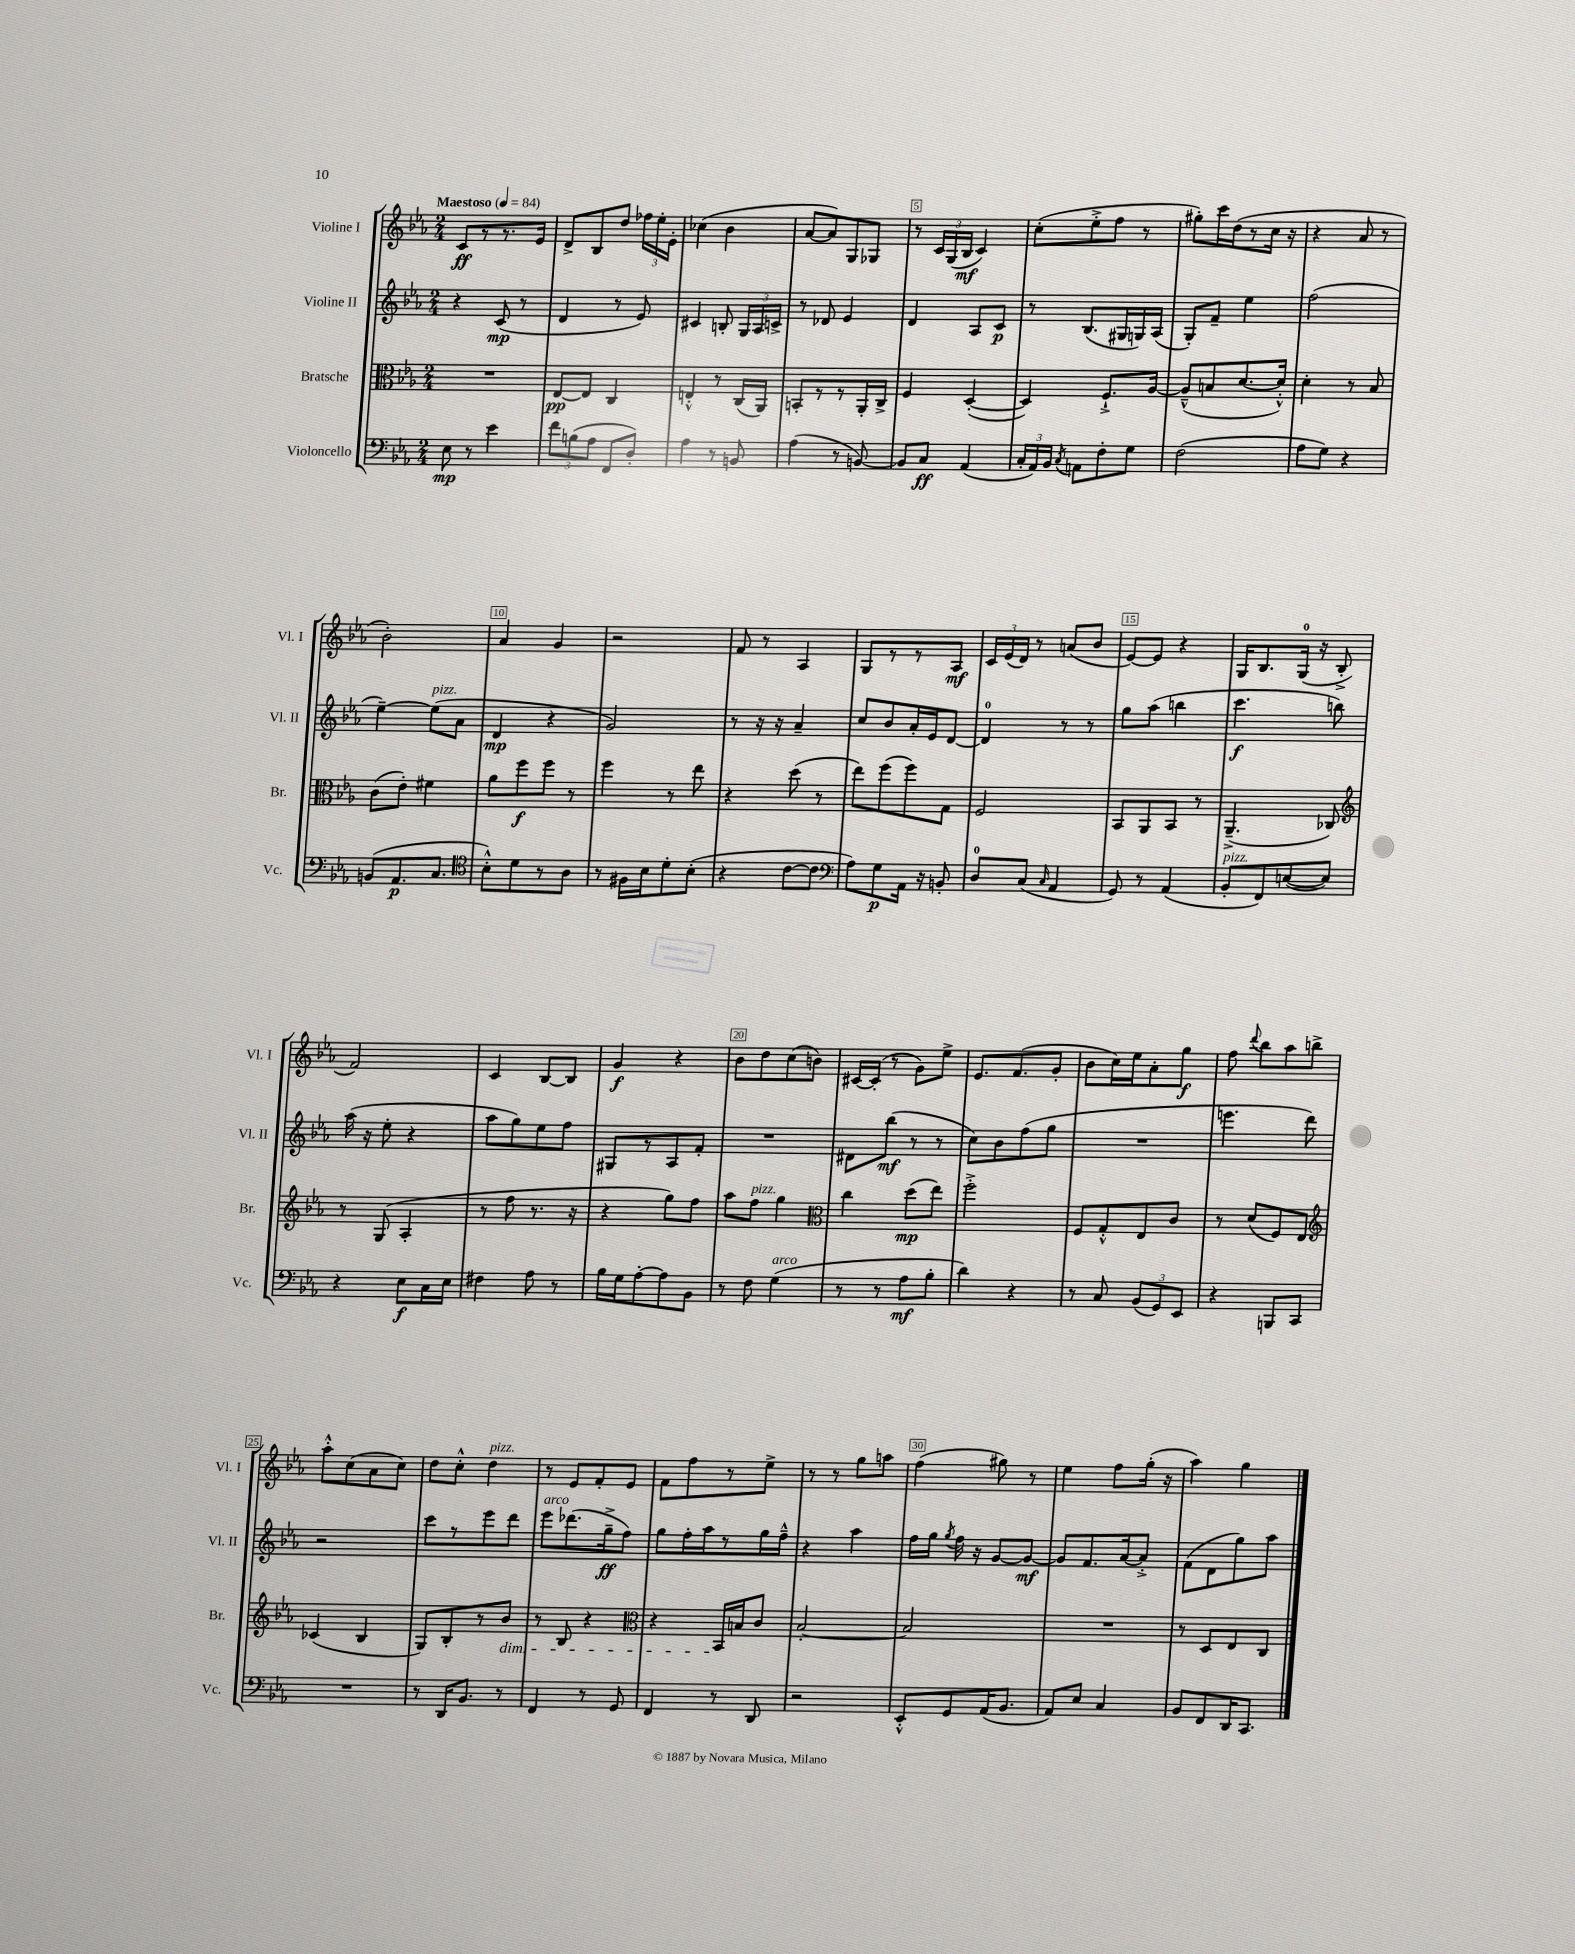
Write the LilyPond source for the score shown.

<<
\new StaffGroup <<
\new Staff = "s0" \with { instrumentName = "Violine I" shortInstrumentName = "Vl. I" } {
    \clef treble \key ees \major \numericTimeSignature \time 2/4 \tempo "Maestoso" 4 = 84
    \autoBeamOff c'8[\ff r8 r8. ees'16] |
    d'8[-> bes8 d''8] \tuplet 3/2 { fes''16[ ees''16-. ees'16]-. } |
    ces''4( bes'4 |
    aes'8[~ aes'8) g8 ges8] |
    r8 \tuplet 3/2 { c'16[ g16( bes16]\mf } c'4) |
    c''8[-.( ees''8-.-> f''8] r8 |
    gis''8[-.) c'''16 d''16( r8 c''16] r16 |
    r4 aes'8 r8 |
    bes'2-.) |
    aes'4 g'4 |
    r2 |
    f'8 r8 aes4 |
    g8[ r8 r8 aes8]\mf |
    \tuplet 3/2 { c'16[ ees'16( d'16]) } r8 a'8[( bes'8] |
    ees'8[~) ees'8] r4 |
    g16[ bes8. g16]-0( r16 bes8-.-> |
    f'2) |
    c'4 bes8[~ bes8] |
    g'4\f r4 |
    bes'8[ d''8 c''8( b'8]) |
    cis'16[~ cis'16]-.( r8 g'8[) ees''8]-> |
    ees'8.[ f'8.( g'8]-. |
    bes'8[ c''16) ees''16 aes'8-. g''8]\f |
    f''8 \appoggiatura { d'''8 } bes''8[ aes''8 b''8]-> |
    aes''8[-.-^ c''8( aes'8 c''8]) |
    d''8[ c''8]-.-^ d''4^\markup { \italic "pizz." } |
    r8 ees'8[ f'8-. ees'8] |
    f'8[ f''8 r8 ees''8]-> |
    r8 r8 g''8[ a''8] |
    f''4( gis''8) r8 |
    ees''4 f''8[ g''16]-.( r16 |
    aes''4) g''4 \bar "|." |
}
\new Staff = "s1" \with { instrumentName = "Violine II" shortInstrumentName = "Vl. II" } {
    \clef treble \key ees \major \numericTimeSignature \time 2/4
    \autoBeamOff r4 c'8\mp( r8 |
    d'4 r8 ees'8) |
    cis'4 b8-. \tuplet 3/2 { g16[ aes16 c'16]-> } |
    r8 des'8 ees'4 |
    d'4 aes8[ c'8]\p |
    r8 bes8.[( gis16 g16) aes16]( |
    g8[-.) f'8]-- ees''4 |
    f''2( |
    ees''4~--) ees''8[^\markup { \italic "pizz." }( aes'8] |
    d'4\mp r4 |
    g'2) |
    r8 r16 r16 aes'4-- |
    c''8[ bes'8 aes'16-. ees'16 d'8]~ |
    d'4-0 r8 r8 |
    g''8[ aes''8]( b''4 |
    c'''4.\f b''8) |
    aes''16( r16 ees''8-. r4 |
    aes''8[ g''8) ees''8 f''8] |
    gis8[ r8 aes8 f'8]-. |
    R2 |
    dis'8[ bes''8]\mf( r8 r8 |
    c''8[) bes'8 f''8( g''8] |
    R2 |
    e'''4. d'''8) |
    r2 |
    c'''8[ r8 ees'''8 d'''8] |
    ees'''8[^\markup { \italic "arco" } des'''8.( g''16--->\ff f''8]) |
    g''8[ f''16-. aes''16 r8 g''16 f''16]---^ |
    r4 aes''4 |
    f''16[ g''16] \acciaccatura { g''8 } f''16 r16 g'8[~ g'8]~\mf |
    g'8[ f'8. aes'16~ aes'8]-.-> |
    f'8[( d'8 g''8) aes''8] \bar "|." |
}
\new Staff = "s2" \with { instrumentName = "Bratsche" shortInstrumentName = "Br." } {
    \clef alto \key ees \major \numericTimeSignature \time 2/4
    \autoBeamOff R2 |
    ees8[~\pp ees8] c4 |
    e4-.-^ r8 c16[( aes,16]) |
    b,8[-. r8 r8 aes,16-. c16]-> |
    f4 d4~-.( |
    d4) f8.[-!-> aes16]~ |
    aes8[---^( b8 d'8.~ d'16]-.-^) |
    d'4-. r8 bes8 |
    c'8[( ees'8]-.) fis'4 |
    aes'8[ f''8\f f''8] r8 |
    f''4 r8 ees''8 |
    r4 d''8( r8 |
    ees''8[) f''8( f''8) g8] |
    f2 |
    bes,8[ aes,8 bes,8] r8 |
    aes,4.--->( ces8) |
    \clef treble r8 g8( aes4-. |
    r8 f''8 r8. r16 |
    r4 g''8[) f''8] |
    aes''8[ f''8]^\markup { \italic "pizz." } g''4 |
    \clef alto c''4 d''8[\mp( ees''8]) |
    f''2-.-> |
    f8[ g8-.-^ ees8 c'8] |
    r8 d'8[( f8) ees8] |
    \clef treble ces'4( bes4 |
    g8[) bes8-. r8 bes'8]\dim |
    r8 bes8 r4 |
    \clef alto r4 bes,16[\! b16 c'8] |
    bes2~-. |
    bes2 |
    R2 |
    r8 d8[ ees8 c8] \bar "|." |
}
\new Staff = "s3" \with { instrumentName = "Violoncello" shortInstrumentName = "Vc." } {
    \clef bass \key ees \major \numericTimeSignature \time 2/4
    \autoBeamOff ees8\mp r8 ees'4 |
    \tuplet 3/2 { f'8[ b8( aes8] } f,8[ d8]-.) |
    aes4 r8 b,8 |
    aes4( r8 b,8~) |
    b,8[ c8]\ff aes,4( |
    \tuplet 3/2 { c16[-. aes,16) bes,16] } \acciaccatura { c8 } a,8[ f8-. g8] |
    f2( |
    aes8[ g8]) r4 |
    b,8[( aes,8.\p c8.] |
    \clef tenor bes8[-.-^) d'8 r8 aes8] |
    r8 fis16[ bes16 d'8-. bes8]-.( |
    r4 c'8[~ c'8] |
    \clef bass aes8[) g8\p aes,16] r16 b,8-. |
    d8[-0 c8]( \grace { c16 } aes,4 |
    g,8) r8 aes,4( |
    bes,8[-.^\markup { \italic "pizz." } f,8) e8~( e8]) |
    r4 ees8[\f c16 ees16] |
    fis4 aes8 r8 |
    bes16[ g16 aes8~-. aes8 bes,8] |
    r8 f8 g4^\markup { \italic "arco" }( |
    r8 r8 aes8[\mf bes8]-. |
    d'4) r4 |
    r8 c8 \tuplet 3/2 { bes,8[( g,8) ees,8] } |
    r4 b,,8[ c,8] |
    R2 |
    r8 d,16[ bes,8.] r8 |
    f,4 r8 g,8 |
    f,4 r8 d,8 |
    r2 |
    ees,8[-.-^ g,8 aes,16( bes,8.] |
    aes,8[) ees8] c4 |
    bes,8[ f,8 d,16 c,8.] \bar "|." |
}
>>
>>
\layout { \context { \Score \override BarNumber.break-visibility = ##(#f #t #t) barNumberVisibility = #(every-nth-bar-number-visible 5) \override BarNumber.stencil = #(make-stencil-boxer 0.1 0.3 ly:text-interface::print) } }
